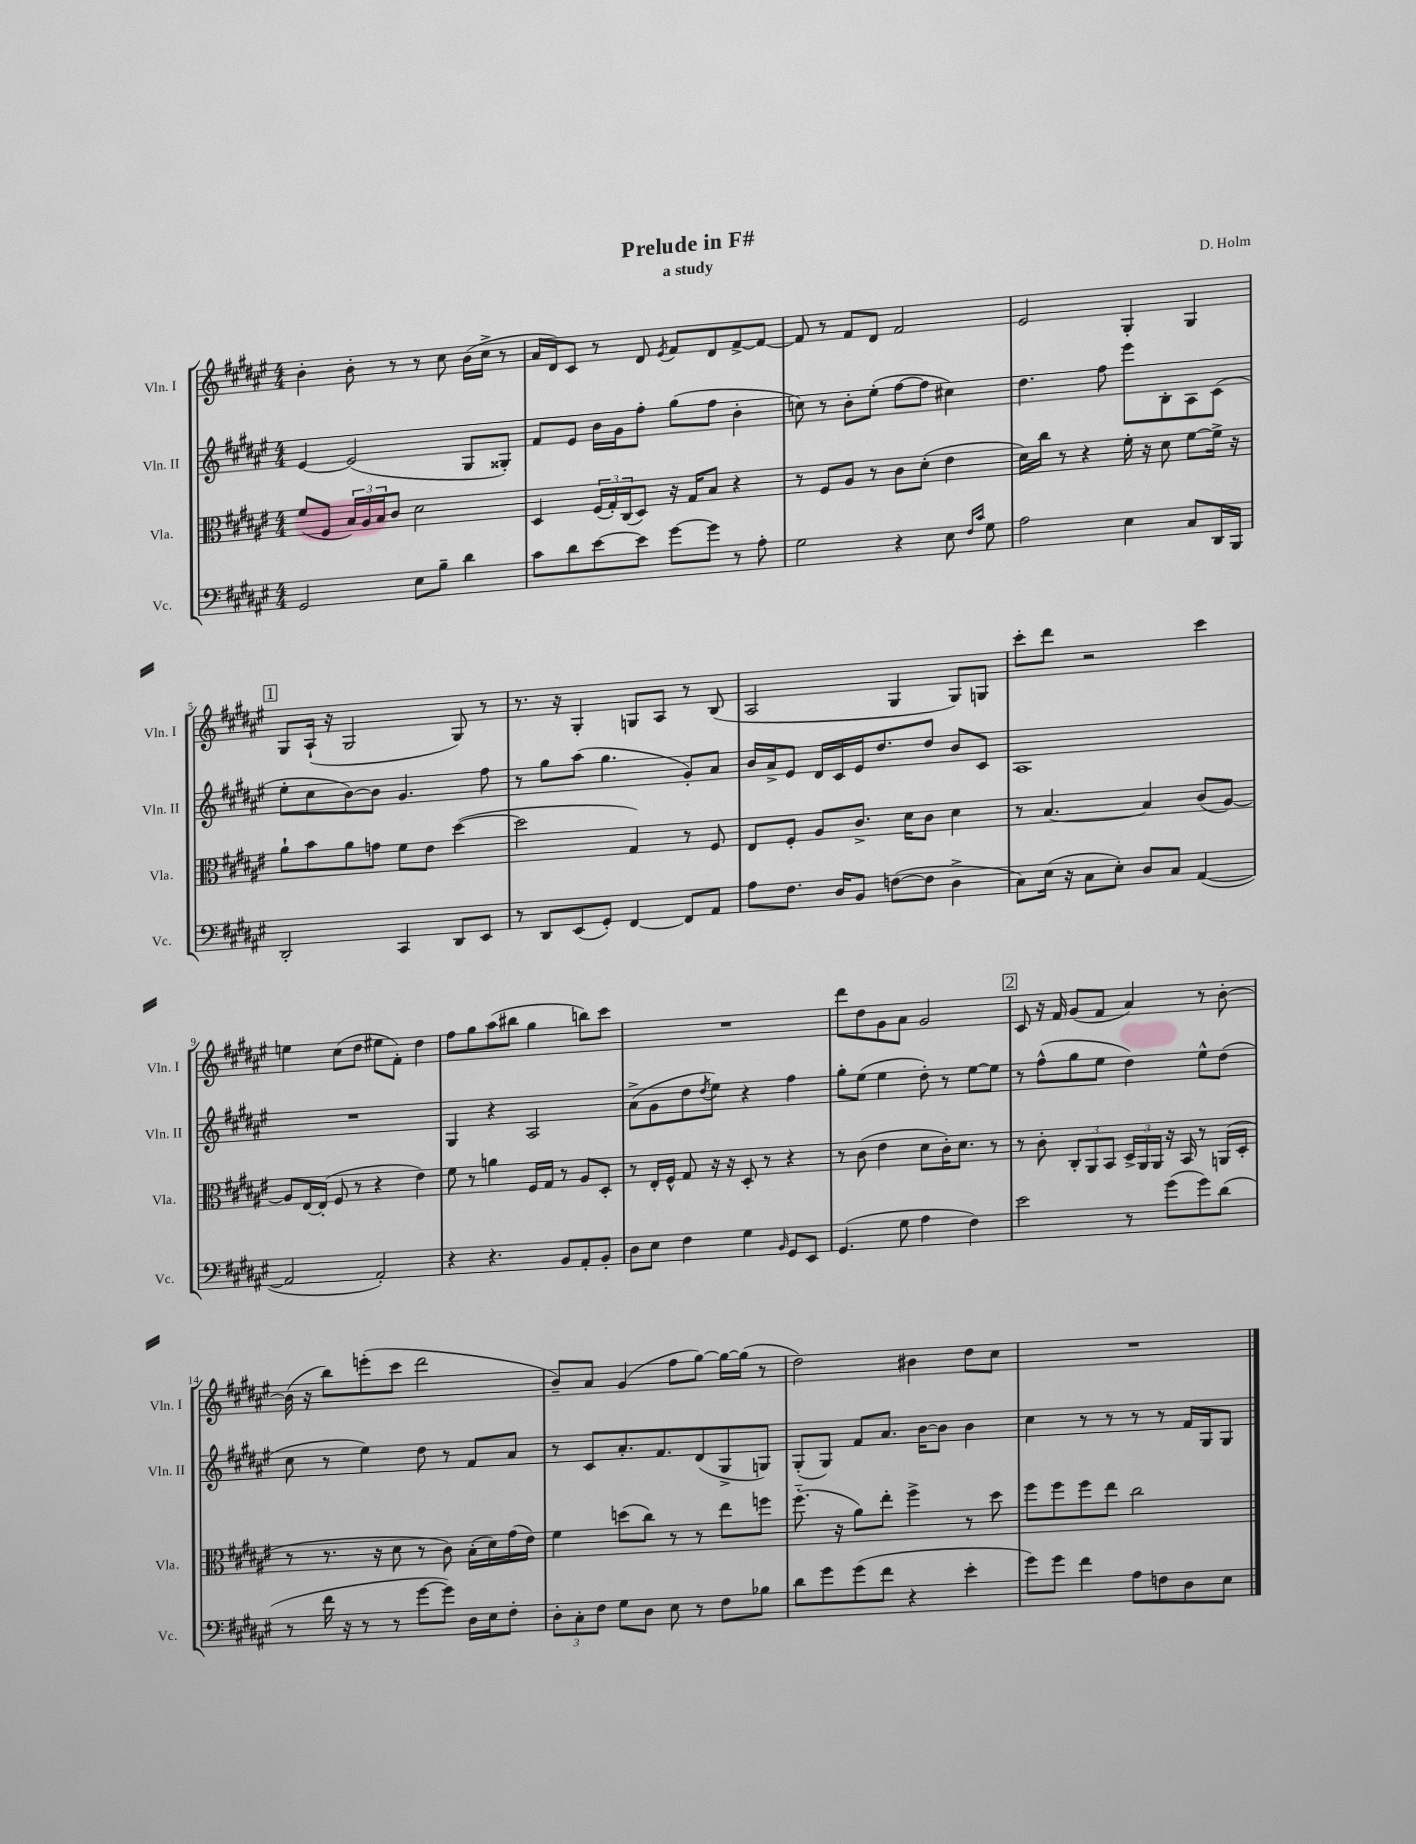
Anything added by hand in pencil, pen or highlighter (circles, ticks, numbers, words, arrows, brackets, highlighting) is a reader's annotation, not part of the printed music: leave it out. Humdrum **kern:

**kern	**kern	**kern	**kern
*staff4	*staff3	*staff2	*staff1
*clefF4	*clefC3	*clefG2	*clefG2
*k[f#c#g#d#a#e#]	*k[f#c#g#d#a#e#]	*k[f#c#g#d#a#e#]	*k[f#c#g#d#a#e#]
*M4/4	*M4/4	*M4/4	*M4/4
2GG#/	(8f#/L	[4e#/	4b'\
.	8F#/J	.	.
.	24B/LL)	(2e#/]	8b'\
.	24A#/	.	.
.	24B/J	.	.
.	8c#/J	.	8r
8E#\L	2d#\	.	8r
8B~\J	.	.	8cc#\
4d#\	.	8G#/L	(16b\LL
.	.	.	16cc#^\JJ
.	.	8G##'/J)	8r
=	=	=	=
8c#\L	4D#/	8f#/L	16a#/LL
.	.	.	16d#/J)
8d#\	.	8e#/J	8c#/J
[8e#\	(24F#/LL	16b\LL	8r
.	24G#'/)	.	.
.	.	16g#\J	.
.	(24C#/J	.	.
8e#\]J	8D#/J)	8ff#'\J	8d#/
.	.	.	8qe#/
[8g#\L	16r	(8gg#\L	8f#/L
.	16G#/LK	.	.
8g#\]J	8B/J	8ff#\J	8d#/
8r	4r	4b'\	[8f#^/
8A#'\	.	.	8f#/_J
=	=	=	=
2G#\	8r	8cc\)	8f#/]
.	8F#/L	8r	8r
.	8A#/J	8b'\L	8f#/L
.	8r	(8ee#'\J	8d#/J
4r	8c#\L	[8ff#\L	2f#/
.	(8d#'\J	8ff#\]J	.
8E#\	4e#\	4cc#\)	.
16qqF#/LL	.	.	.
16qqc#/JJ	.	.	.
8G#\	.	.	.
=	=	=	=
2A#\	16d#\LL)	4.dd#\	2e#/
.	16cc#\JJ	.	.
.	8r	.	.
.	4r	.	.
.	.	8ff#\	.
4E#\	16f#'\	8eee#\L	4G#'/
.	16r	.	.
.	8d#\	8B'\	.
8C#/L	[8f#\L	8A#\	4G#/
16DD#/L	16f#^\]Jk	(8c#\J	.
16BBB/JJ	16r	.	.
=	=	=	=
2DD#'/	8a#`\L	8ee#'\L	8G#/L
.	8b\	8cc#\	(16A#`/Jk
.	.	.	16r
.	8a#\	[8b\)	2G#/
.	8g\J	8b\]J	.
4CC#/	8f#\L	4.g#/	.
.	8e#\J	.	.
8DD#/L	([4dd#\	.	8G#/)
8EE#/J	.	8ff#\	8r
=	=	=	=
8r	2dd#\]	8r	8.r
8DD#/L	.	8gg#\L	.
.	.	.	16r
(8EE#/	.	(8aa#\J	4G#'/
8GG#'/J)	.	4.gg#\	.
[4FF#/	4G#/)	.	8G/L
.	.	.	8A#/J
8FF#/]L	8r	8g#'/L)	8r
8AA#/J	8F#/	8a#/J	(8B/
=	=	=	=
8A#\L	8E#/L	16b/LL	2A#/
.	.	16a#^/J	.
8.F#\J	8F#'/J	8e#/J	.
.	8A#/L	16d#/LL	.
16D#/LK	.	16c#/	.
8BB/J	8.c#^/J	16e#/J	.
.	.	8.dd#/	.
([8F\L	.	.	4G#/
.	16d#\LK	.	.
8F\]J	8c#\J	8dd#/J	.
4D#^\	4d#\	8b/L	8G#/L)
.	.	8c#/J	8G/J
=	=	=	=
8C#\L)	8r	1A#	8ccc#'\L
(16E#\Jk	[4.B/	.	8ddd#\J
16r	.	.	.
8C#\L	.	.	2r
8E#'\J)	.	.	.
8D#/L	4B/]	.	.
8C#/J	.	.	.
([4AA#/	(8c#/L	.	4ccc#\
.	[8A#/J)	.	.
=	=	=	=
2AA#/]	8A#/]L	1r	4ee\
.	[16E#/L	.	.
.	(16E#'/]JJ	.	.
.	8F#/	.	(8cc#\L
.	8r	.	8dd#\J
2AA#'/)	4r	.	8ee#\L
.	.	.	8f#'\J)
.	4e#\)	.	4dd#\
=	=	=	=
4r	8f#\	4G#/	8ff#\L
.	8r	.	8gg#\
4.r	4a\	4r	(8aa#\
.	.	.	8bb#\J
.	16F#/LL	2A#/	4gg#\
.	16G#/JJ	.	.
8BB/L	8r	.	.
8AA#'/	8A#/L	.	8bb\L)
8BB'/J	8D#'/J	.	8ccc#\J
=	=	=	=
8D#\L	8r	(8a#^\L	1r
8E#\J	16E#'/LL	8g#\	.
.	16F#^^/JJ	.	.
4F#\	8G#/	8dd#\	.
.	.	8qdd#/	.
.	16r	8ee#\J)	.
.	16r	.	.
4G#\	8D#'/	4r	.
.	8r	.	.
16qqBB/	.	.	.
8GG#/L	4r	4ff#\	.
8EE#/J	.	.	.
=	=	=	=
(4.GG#/	8r	8gg#'\L	8ddd#\L
.	(8c#\	(8ee#\J	8dd#\
.	4e#\	4ee#\	8g#\
8G#\	.	.	8a#\J
4A#\	8d#\L	8dd#'\)	2g#/
.	16c#'\K)	8r	.
.	8.d#\J	.	.
4F#\)	.	[8ee#\L	.
.	8r	8ee#\]J	.
=	=	=	=
2e#\	8r	8r	8c#/
.	8c#'\	(8ff#^^\L	16r
.	.	.	16f#/
.	12C#'/L	8gg#\	(8g#/L
.	12AA#/	.	.
.	.	8ee#\J	8f#/J
.	12BB/J	.	.
8r	24D#^/LL	4dd#\)	4a#/)
.	24AA#/	.	.
.	24AA#/JJ	.	.
(8g#\L	16r	.	.
.	16BB/	.	.
8g#\)	8r	8ee#^^\L	8r
(8d#\J	(16AA/LL	(8dd#\J	[8b'\
.	16D#'/JJ	.	.
=	=	=	=
8r	8r	8cc#\	(16b\]
.	.	.	16r
16f#\	8.r	8r	8bb\L)
16r	.	.	.
8r	.	4ee#\)	(8eee'\
.	16r	.	.
8r	8d#\	.	8ccc#\J
[8g#\L	8r	8dd#\	2ddd#\
8g#\]J)	8c#\)	8r	.
16D#\LL	(16B'\LL	8f#/L	.
16E#\J	16d#\)	.	.
8F#'\J	(16g#\	8a#/J	.
.	16e#\JJ)	.	.
=	=	=	=
12D#'\L	4f#\	8r	8b~/L)
12C#'\	.	.	.
.	.	8c#/L	8a#/J
12F#\J	.	.	.
8G#\L	(8dd\L	8.a#'/	(4g#/
8D#\J	8cc#\J)	.	.
.	.	8.f#/	.
8E#\	8r	.	8ff#\L
8r	8r	(8d#/	[8gg#\J)
8F#\L	8ee#\L	8G#^/	16gg#\_LL
.	.	.	(16gg#\]JJ
8B-\J	8ff\J	8G/J)	8r
=	=	=	=
8d#\L	(8.ff#'~\	(8G#'/L	2dd#\)
8g#\	.	8G#/J)	.
.	16r	.	.
(8g#\	8a#\L)	8f#/L	.
8f#\J	8ee#'\J	8.a#/J	.
4r	4ff#^\	.	4b#\
.	.	[16b\LK	.
.	.	8b\]J	.
4e#'\	8r	4b\	8dd#\L
.	8dd#\	.	8cc#\J
=	=	=	=
8g#\L)	8ff#\L	4cc#\	1r
8g#\J	8ff#\	.	.
4f#\	8ff#\	8r	.
.	8ee#\J	8r	.
8A#\L	2cc#\	8r	.
8F\	.	8r	.
8D#\	.	16f#/LL	.
.	.	16G#/J	.
8E#\J	.	8G#/J	.
==	==	==	==
*-	*-	*-	*-
